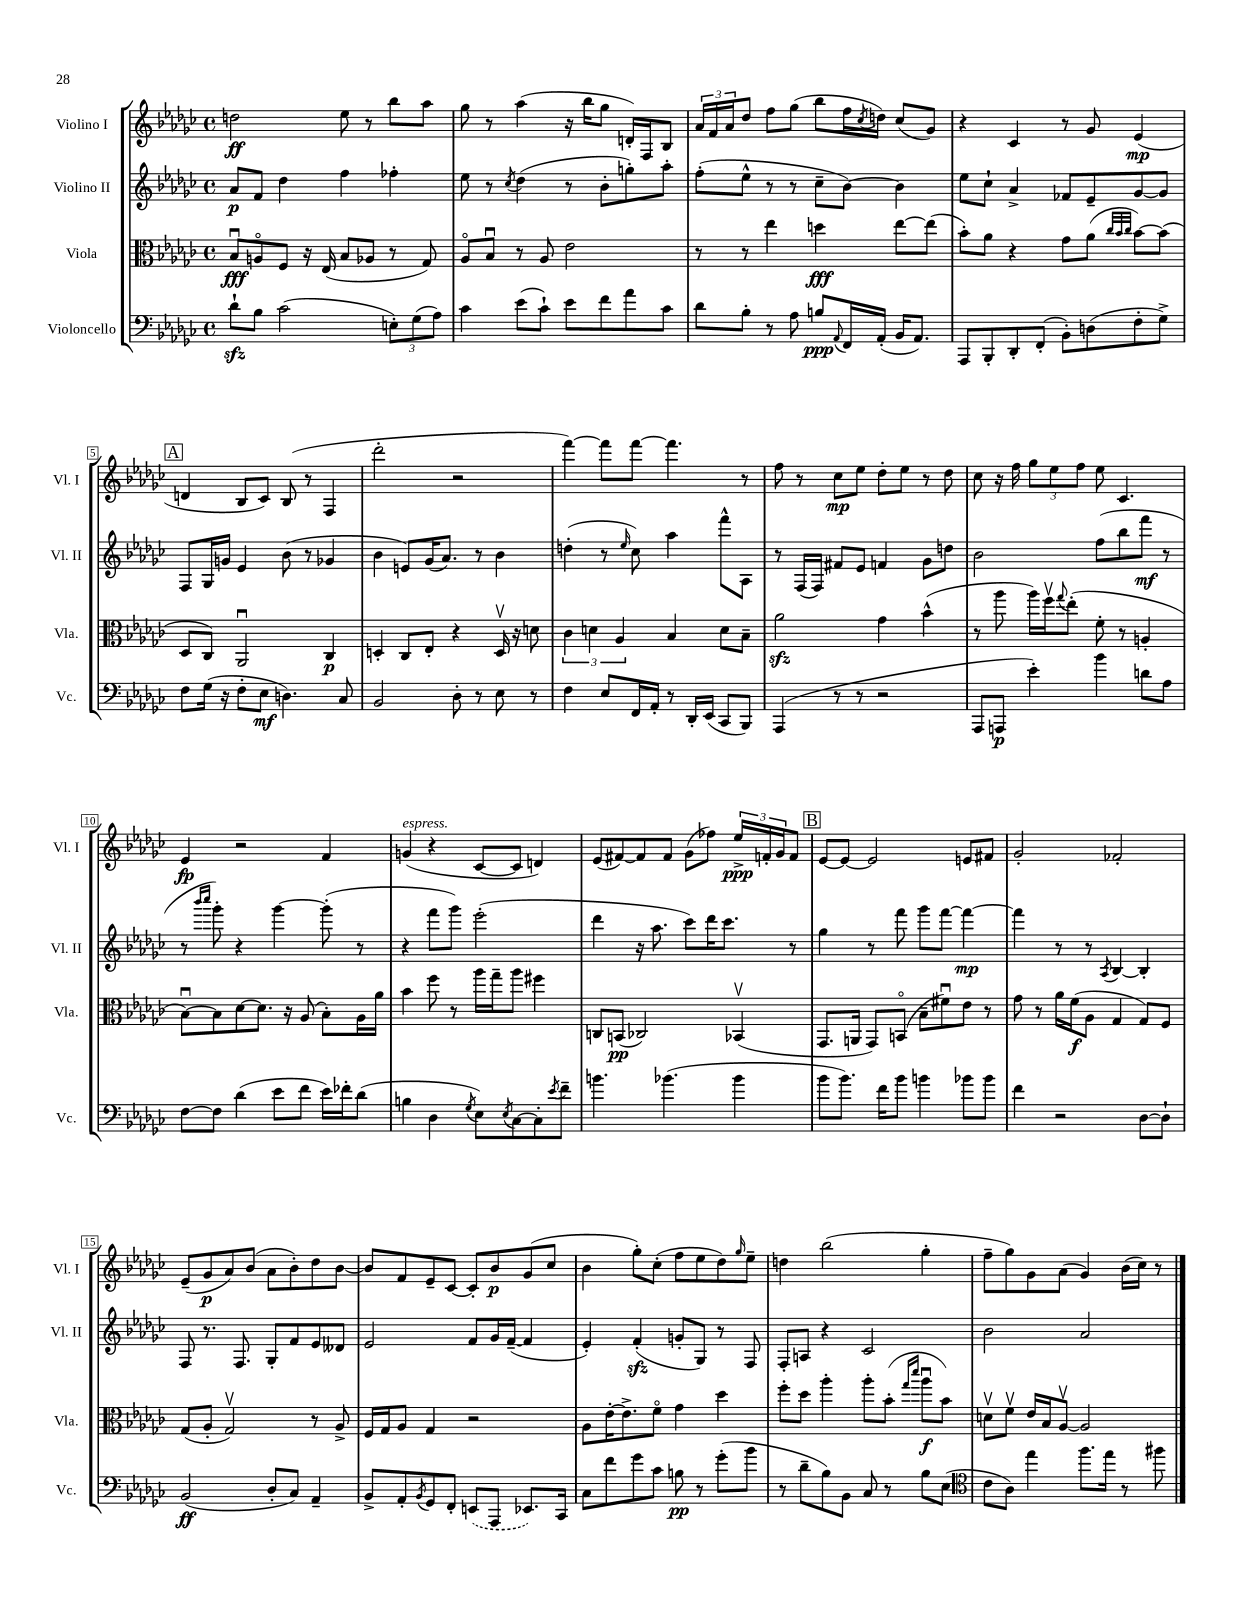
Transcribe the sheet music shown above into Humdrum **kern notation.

**kern	**dynam	**kern	**dynam	**kern	**dynam	**kern	**dynam
*part4	*part4	*part3	*part3	*part2	*part2	*part1	*part1
*staff4	*staff4	*staff3	*staff3	*staff2	*staff2	*staff1	*staff1
*I"Violoncello	*	*I"Viola	*	*I"Violino II	*	*I"Violino I	*
*I'Vc.	*	*I'Vla.	*	*I'Vl. II	*	*I'Vl. I	*
*clefF4	*	*clefC3	*	*clefG2	*	*clefG2	*
*k[b-e-a-d-g-c-]	*	*k[b-e-a-d-g-c-]	*	*k[b-e-a-d-g-c-]	*	*k[b-e-a-d-g-c-]	*
*M4/4	*	*M4/4	*	*M4/4	*	*M4/4	*
*met(c)	*	*met(c)	*	*met(c)	*	*met(c)	*
=1	=1	=1	=1	=1	=1	=1	=1
8d-zz`\L	.	8B-u/L	fff	8a-/L	p	2ddn\	ff
8B-\J	.	8An/	.	8f/J	.	.	.
(2c-\	.	8F/J	.	4dd-\	.	.	.
.	.	16r	.	.	.	.	.
.	.	(16E-/	.	.	.	.	.
.	.	8B-/L	.	4ff\	.	8ee-\	.
.	.	8A-X/J	.	.	.	8r	.
12En'\L)	.	8r	.	4ff-X'\	.	8bb-\L	.
(12G-\	.	.	.	.	.	.	.
.	.	8G-/)	.	.	.	8aa-\J	.
12A-\J)	.	.	.	.	.	.	.
=2	=2	=2	=2	=2	=2	=2	=2
4c-\	.	8A-/L	.	8ee-\	.	8gg-\	.
.	.	8B-u/J	.	8r	.	8r	.
.	.	.	.	8qcc-/	.	.	.
(8e-\L	.	8r	.	(4dd-\	.	(4aa-\	.
8c-`\J)	.	8A-/	.	.	.	.	.
8e-\L	.	2e-\	.	8r	.	16r	.
.	.	.	.	.	.	16bb-\KL	.
8f\	.	.	.	8b-'\L	.	8gg-\J	.
8a-\	.	.	.	8ggn'\)	.	16dn'/LL)	.
.	.	.	.	.	.	16F/J	.
8c-\J	.	.	.	8aa-'\J	.	8B-/J	.
=3	=3	=3	=3	=3	=3	=3	=3
8d-\L	.	8r	.	(8ff'\L	.	24a-/LL	.
.	.	.	.	.	.	24f/	.
.	.	.	.	.	.	24a-/J	.
8B-'\J	.	8r	.	8ee-^^\J	.	8dd-/J	.
8r	.	4ee-\	.	8r	.	8ff\L	.
8A-\	.	.	.	8r	.	(8gg-\J	.
8Bn/L	ppp	4ddn\	fff	8cc-~\L	.	8bb-\L	.
8qqAA-/	.	.	.	.	.	.	.
16FF/L	.	.	.	[8b-\J)	.	16ff\L	.
.	.	.	.	.	.	8qcc-/	.
(16AA-'/JJ	.	.	.	.	.	16ddn\JJ)	.
16BB-/KL	.	[8ee-\L	.	4b-\]	.	(8cc-/L	.
8.AA-/J)	.	.	.	.	.	.	.
.	.	(8ee-\J]	.	.	.	8g-/J)	.
=4	=4	=4	=4	=4	=4	=4	=4
8AAA-/L	.	8b-'\L)	.	8ee-\L	.	4r	.
8BBB-'/	.	8a-\J	.	8cc-`\J	.	.	.
8DD-'/	.	4r	.	4a-^/	.	4c-/	.
(8FF'/J	.	.	.	.	.	.	.
8BB-'\L)	.	8g-\L	.	8f-X/L	.	8r	.
(8Dn\	.	(8a-\J	.	8e-~/	.	8g-/	.
.	.	32qqcc-/LLL	.	.	.	.	.
.	.	32qqb-/	.	.	.	.	.
.	.	32qqcc-/JJJ	.	.	.	.	.
8F'\	.	[8b-\L)	.	[8g-/	.	(4e-/	mp
8G-^\J)	.	(8b-\J]	.	8g-/J]	.	.	.
!!LO:LB:g=z
!!LO:REH:place=s1:t=A
=5	=5	=5	=5	=5	=5	=5	=5
8F\L	.	8D-/L	.	8F/L	.	4dn/	.
(16G-\Jk	.	8C-/J)	.	16G-/L	.	.	.
16r	.	.	.	16gn/JJ	.	.	.
8F'\L	.	2AA-u/	.	4e-/	.	8B-/L	.
8E-\J	mf	.	.	.	.	8c-/J)	.
4.Dn\)	.	.	.	(8b-\	.	(8B-/	.
.	.	.	.	8r	.	8r	.
.	.	4C-/	p	4g-X/	.	4F/	.
8C-/	.	.	.	.	.	.	.
=6	=6	=6	=6	=6	=6	=6	=6
2BB-/	.	4Dn'/	.	4b-\	.	2ddd-'\	.
.	.	8C-/L	.	8en/L)	.	.	.
.	.	8E-'/J	.	(16g-/K	.	.	.
.	.	.	.	8.a-/J)	.	.	.
8D-'\	.	4r	.	.	.	2r	.
8r	.	.	.	8r	.	.	.
8E-\	.	16Dv/	.	4b-\	.	.	.
.	.	16r	.	.	.	.	.
8r	.	8dn\	.	.	.	.	.
=7	=7	=7	=7	=7	=7	=7	=7
4F\	.	6c-\	.	(4ddn'\	.	[4fff\)	.
.	.	6dn\	.	.	.	.	.
8E-/L	.	.	.	8r	.	8fff\L]	.
.	.	6A-/	.	.	.	.	.
.	.	.	.	16qqee-/	.	.	.
16FF/L	.	.	.	8cc-\)	.	[8fff\J	.
16AA-'/JJ	.	.	.	.	.	.	.
8r	.	4B-/	.	4aa-\	.	4.fff\]	.
16DD-'/LL	.	.	.	.	.	.	.
(16EE-/JJ	.	.	.	.	.	.	.
8CC-/L	.	8d\L	.	8fff^^\L	.	.	.
8BBB-/J)	.	8B-~\J	.	8A-\J	.	8r	.
=8	=8	=8	=8	=8	=8	=8	=8
(4AAA-/	.	2a-zz\	.	8r	.	8ff\	.
.	.	.	.	(16F/LL	.	8r	.
.	.	.	.	16F/JJ)	.	.	.
8r	.	.	.	8f#X/L	.	8cc-\L	mp
8r	.	.	.	8e-/J	.	8ee-\J	.
2r	.	4g-\	.	4fn/	.	8dd-'\L	.
.	.	.	.	.	.	8ee-\J	.
.	.	(4b-^^\	.	8g-\L	.	8r	.
.	.	.	.	8ddn\J	.	8dd-\	.
=9	=9	=9	=9	=9	=9	=9	=9
8AAA-/L	.	8r	.	2b-\	.	8cc-\	.
8AAAn/J	p	8aa-\	.	.	.	16r	.
.	.	.	.	.	.	16ff\	.
4e-'\)	.	16aa-\LL)	.	.	.	12gg-\L	.
.	.	16ffv\J	.	.	.	.	.
.	.	.	.	.	.	12ee-\	.
.	.	8qqgg-/	.	.	.	.	.
.	.	(8ee-'\J	.	.	.	.	.
.	.	.	.	.	.	12ff\J	.
4b-\	.	8f'\	.	(8ff\L	.	8ee-\	.
.	.	8r	.	8bb-\	.	4.c-/	.
8dn\L	.	4An'/	.	8fff\J	mf	.	.
8A-\J	.	.	.	8r	.	.	.
!!LO:LB:g=z
=10	=10	=10	=10	=10	=10	=10	=10
[8F\L	.	[8B-u\L)	.	8r	.	4e-/	fp
.	.	.	.	16qqbbb-/LL	.	.	.
.	.	.	.	16qqcccc-/JJ	.	.	.
8F\J]	.	8B-\]	.	8ggg-'\)	.	.	.
(4d-\	.	[8d-\	.	4r	.	2r	.
.	.	8.d-\J]	.	.	.	.	.
8e-\L	.	.	.	[4ggg-\	.	.	.
.	.	16r	.	.	.	.	.
8f\J	.	(8A-/	.	.	.	.	.
16e-\LL)	.	8B-'\L)	.	(8ggg-'\]	.	4f/	.
16f-X'\J	.	.	.	.	.	.	.
(8d-\J	.	16A-\L	.	8r	.	.	.
.	.	16a-\JJ	.	.	.	.	.
=11	=11	=11	=11	=11	=11	=11	=11
!	!	!	!	!	!	!LO:TX:a:i:t=espress.	!
4Bn\	.	4b-\	.	4r	.	(4gn/	.
4D-\	.	8ff\	.	8fff\L	.	4r	.
.	.	8r	.	8ggg-\J)	.	.	.
8qG-/	.	.	.	.	.	.	.
8E-\L)	.	16aa-\LL	.	(2eee-'\	.	[8c-/L	.
.	.	16gg-~\J	.	.	.	.	.
8qE-/	.	.	.	.	.	.	.
[8C-\	.	8aa-\J	.	.	.	8c-/J]	.
8C-'\]	.	4ff#X\	.	.	.	4dn/)	.
8qe-/	.	.	.	.	.	.	.
8f~\J	.	.	.	.	.	.	.
=12	=12	=12	=12	=12	=12	=12	=12
4.bn\	.	8Cn/L	.	4ddd-\	.	(8e-/L	.
.	.	(8BBn/J	pp	.	.	[8f#X/)	.
.	.	2C-X/)	.	16r	.	8f#/]	.
.	.	.	.	8.aa-\	.	.	.
(4.b-X\	.	.	.	.	.	8f#/J	.
.	.	.	.	8ccc-\L)	.	(8g-\L	.
.	.	.	.	16ddd-\K	.	8ff-X\J)	.
.	.	.	.	8.ccc-\J	.	.	.
4b-\	.	(4BB-Xv/	.	.	.	24ee-^/LL	ppp
.	.	.	.	.	.	24fn'/	.
.	.	.	.	.	.	24g-/J	.
.	.	.	.	8r	.	8f/J	.
!!LO:REH:place=s1:t=B
=13	=13	=13	=13	=13	=13	=13	=13
8b-\L	.	8.GG-/L	.	4gg-\	.	[8e-/L	.
8.b-\J)	.	.	.	.	.	8e-/J_	.
.	.	16AAn/Jk	.	.	.	.	.
.	.	8GG-/L)	.	8r	.	2e-/]	.
16f\KL	.	.	.	.	.	.	.
8b-\J	.	(8BBn/J	.	8fff\	.	.	.
4bn\	.	8B-~\L	.	8ggg-\L	.	.	.
.	.	8f#Xu\)	.	[8fff\J	.	.	.
8b-X\L	.	8e-\J	.	4fff\_	mp	8en/L	.
8b-\J	.	8r	.	.	.	8f#X/J	.
=14	=14	=14	=14	=14	=14	=14	=14
4f\	.	8g-\	.	4fff\]	.	2g-'/	.
.	.	8r	.	.	.	.	.
2r	.	16a-\LL	.	8r	.	.	.
.	.	(16f\J	f	.	.	.	.
.	.	8A-\J	.	8r	.	.	.
.	.	.	.	8qA-/	.	.	.
.	.	4G-/	.	[4B-/	.	2f-X'/	.
[8D-\L	.	8G-/L)	.	4B-'/]	.	.	.
8D-`\J]	.	8F/J	.	.	.	.	.
!!LO:LB:g=z
=15	=15	=15	=15	=15	=15	=15	=15
(2BB-/	ff	(8G-/L	.	8F/	.	(8e-~/L	.
.	.	8A-'/J	.	8.r	.	8g-/	p
.	.	2G-v/)	.	.	.	8a-/)	.
.	.	.	.	8.F/	.	.	.
.	.	.	.	.	.	(8b-/J	.
8D-'/L	.	.	.	8G-'/L	.	8a-\L	.
8C-/J)	.	.	.	8f/	.	8b-'\)	.
4AA-~/	.	8r	.	8e-/	.	8dd-\	.
.	.	8A-^/	.	8d--X/J	.	[8b-\J	.
=16	=16	=16	=16	=16	=16	=16	=16
8BB-^/L	.	16F/LL	.	2e-/	.	8b-/L]	.
.	.	16G-/J	.	.	.	.	.
8AA-'/	.	8A-/J	.	.	.	8f/	.
8qBB-/	.	.	.	.	.	.	.
8GG-/	.	4G-/	.	.	.	8e-~/	.
8FF'/J	.	.	.	.	.	[8c-/J	.
(8EEn/L	.	2r	.	8f/L	.	8c-'/L]	.
8AAA-/J	.	.	.	16g-/L	.	8b-/	p
.	.	.	.	([16f~/JJ	.	.	.
8.EE-X/L)	.	.	.	4f/]	.	(8g-/	.
.	.	.	.	.	.	8cc-/J	.
16CC-/Jk	.	.	.	.	.	.	.
=17	=17	=17	=17	=17	=17	=17	=17
8C-\L	.	8A-\L	.	4e-'/)	.	4b-\	.
8f\	.	[16e-'\K	.	.	.	.	.
.	.	8.e-^\]	.	.	.	.	.
8g-\	.	.	.	(4fzz'/	.	8gg-'\L)	.
8c-\J	.	8f\J	.	.	.	(8cc-'\J	.
8Bn\	pp	4g-\	.	8gn'/L	.	8ff\L	.
8r	.	.	.	8G-/J)	.	8ee-\	.
(8g-'\L	.	4dd-\	.	8r	.	8dd-\)	.
.	.	.	.	.	.	16qqgg-/	.
8b-\J	.	.	.	8F/	.	8ee-~\J	.
=18	=18	=18	=18	=18	=18	=18	=18
8r	.	8ff'\L	.	8F'/L	.	4ddn\	.
8d-~\L	.	8dd-\J	.	8An/J	.	.	.
8B-\)	.	4aa-'\	.	4r	.	(2bb-\	.
8BB-\J	.	.	.	.	.	.	.
8C-/	.	8aa-'\L	.	2c-/	.	.	.
8r	.	(8b-'\J	.	.	.	.	.
.	.	16qqgg-/LL	.	.	.	.	.
.	.	16qqddd-/JJ	.	.	.	.	.
8B-\L	.	8aa-u\L	f	.	.	4gg-'\	.
(8E-\J	.	8b-\J)	.	.	.	.	.
=19	=19	=19	=19	=19	=19	=19	=19
*clefC4	*	*	*	*	*	*	*
8c-\L	.	8dnv\L	.	2b-\	.	8ff~\L	.
8A-\J)	.	8fv\J	.	.	.	8gg-\)	.
4ee-\	.	16e-/LL	.	.	.	8g-\	.
.	.	16B-/J	.	.	.	.	.
.	.	[8A-v/J	.	.	.	(8a-\J	.
8.ff\L	.	2A-/]	.	2a-/	.	4g-/)	.
16ee-\Jk	.	.	.	.	.	.	.
8r	.	.	.	.	.	(16b-\LL	.
.	.	.	.	.	.	16cc-\JJ)	.
8ff#X\	.	.	.	.	.	8r	.
==	==	==	==	==	==	==	==
*-	*-	*-	*-	*-	*-	*-	*-
